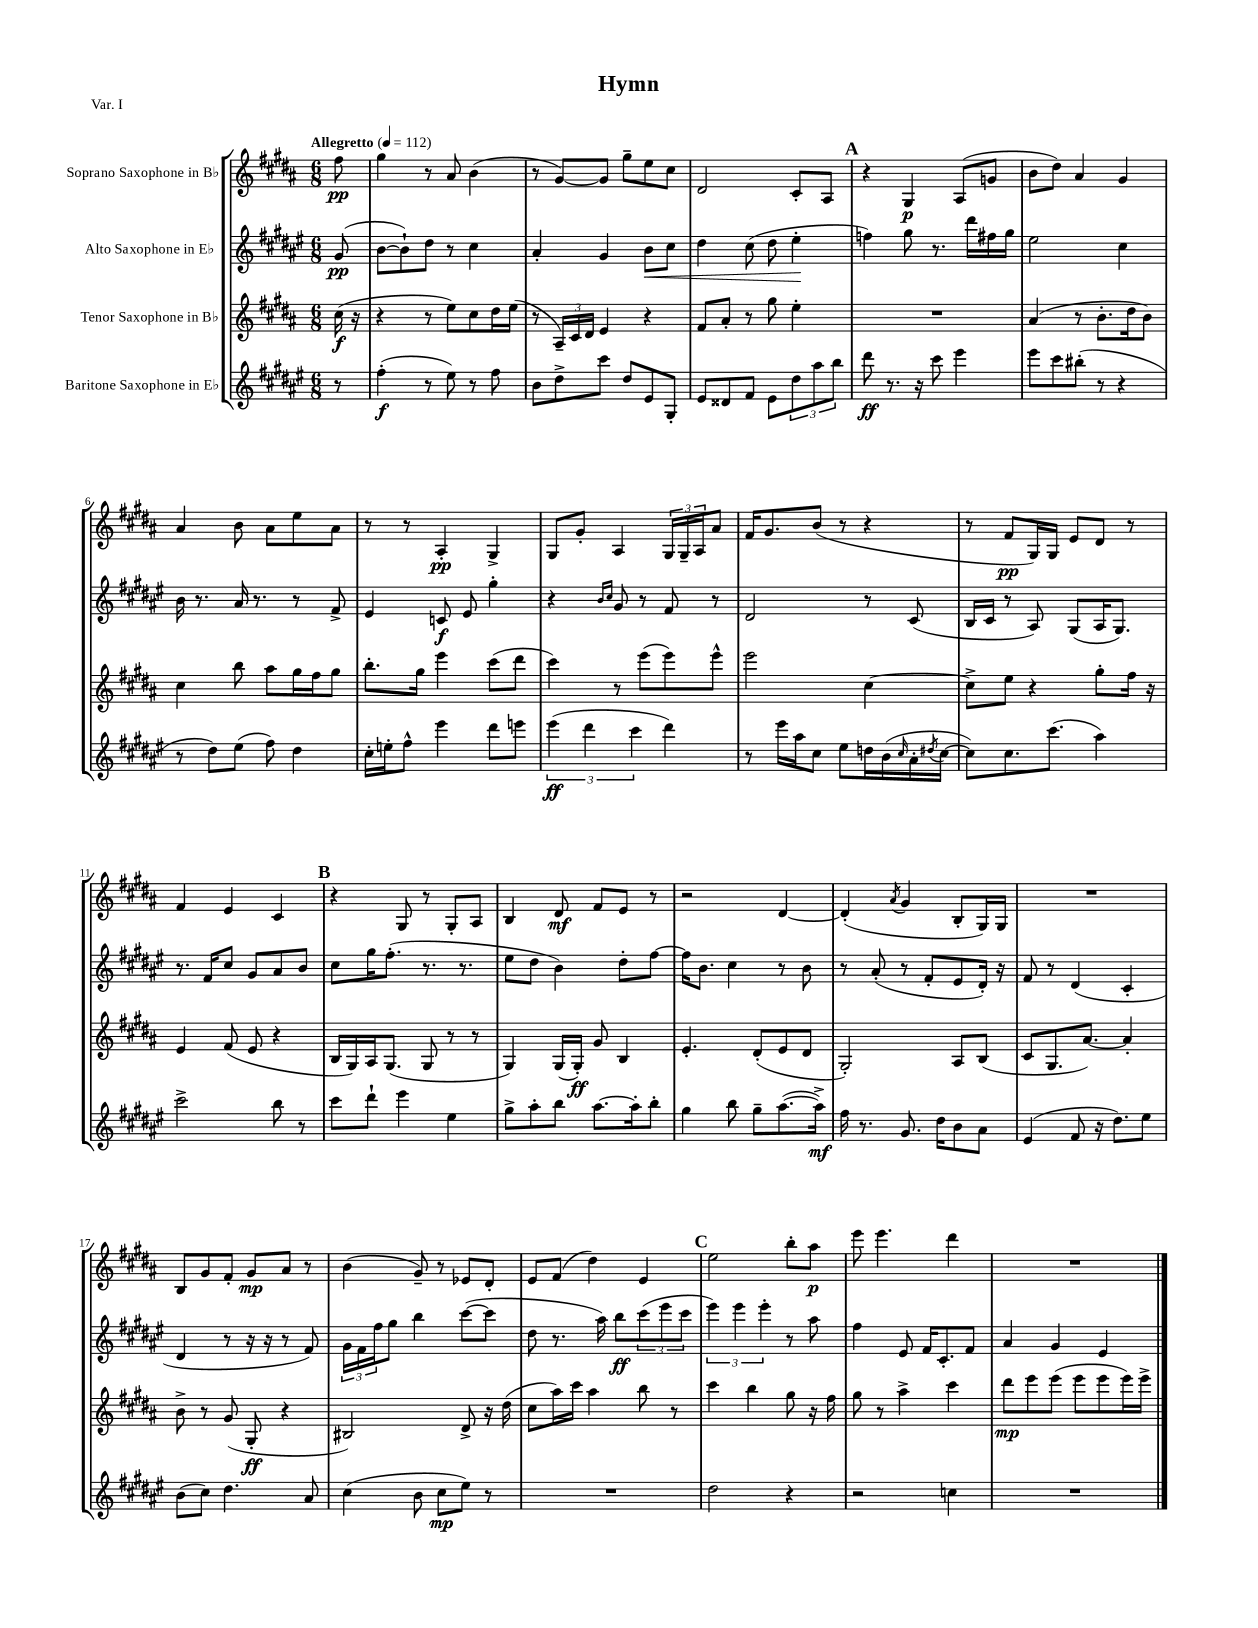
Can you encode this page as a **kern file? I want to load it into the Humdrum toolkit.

**kern	**kern	**kern	**kern
*staff4	*staff3	*staff2	*staff1
*clefG2	*clefG2	*clefG2	*clefG2
*k[f#c#g#d#a#e#]	*k[f#c#g#d#a#]	*k[f#c#g#d#a#e#]	*k[f#c#g#d#a#]
*M6/8	*M6/8	*M6/8	*M6/8
*MM112	*MM112	*MM112	*MM112
8r	(16cc#\	(8g#/	8ff#\
.	16r	.	.
=	=	=	=
(4ff#'\	4r	[8b\L	4gg#\
.	.	8b`\])	.
8r	8r	8dd#\J	8r
8ee#\)	8ee\L)	8r	8a#/
8r	8cc#\	4cc#\	(4b\
8ff#\	16dd#\L	.	.
.	(16ee\JJ	.	.
=	=	=	=
8b\L	8r	4a#'/	8r
8dd#^\	24A#~/LL)	.	[8g#/L)
.	24c#/	.	.
.	24d#/JJ	.	.
8ccc#\J	4e/	4g#/	8g#/]J
8dd#/L	.	.	8gg#~\L
8e#/	4r	8b\L	8ee\
8G#'/J	.	8cc#\J	8cc#\J
=	=	=	=
8e#/L	8f#/L	4dd#\	2d#/
8d##/	8a#'/J	.	.
8f#/J	8r	(8cc#\	.
8e#\L	8gg#\	8dd#\	.
12dd#\	4ee'\	4ee#'\	8c#'/L
12aa#\	.	.	.
.	.	.	8A#/J
12bb\J	.	.	.
=	=	=	=
8ddd#\	2.r	4ff\)	4r
8.r	.	.	.
.	.	8gg#\	4G#/
16r	.	.	.
8ccc#\	.	8.r	.
4eee#\	.	.	(8A#/L
.	.	16ddd#\LL	.
.	.	16ff#\	8g/J
.	.	16gg#\JJ	.
=	=	=	=
8eee#\L	(4a#/	2ee#\	8b\L
8ccc#\	.	.	8dd#\J)
(8bb#'\J	8r	.	4a#/
8r	8.b'\L	.	.
4r	.	4cc#\	4g#/
.	16dd#\k	.	.
.	8b\J)	.	.
=	=	=	=
8r	4cc#\	16b\	4a#/
.	.	8.r	.
8dd#\L)	.	.	.
(8ee#\J	8bb\	16a#/	8b\
.	.	8.r	.
8ff#\)	8aa#\L	.	8a#\L
4dd#\	16gg#\L	8r	8ee\
.	16ff#\J	.	.
.	8gg#\J	8f#^/	8a#\J
=	=	=	=
16cc#'\LL	8.bb'\L	4e#/	8r
16ee'\J	.	.	.
8ff#^^\J	.	.	8r
.	16gg#\Jk	.	.
4eee#\	4eee\	8c/	4A#'/
.	.	8e#/	.
8ddd#\L	(8ccc#\L	4gg#'\	4G#^/
8eee\J	8ddd#\J	.	.
=	=	=	=
(6eee#\	4ccc#\)	4r	8G#/L
.	.	.	8g#'/J
6ddd#\	.	.	.
.	.	16qqb/LL	.
.	.	16qqcc#/JJ	.
.	8r	8g#/	4A#/
6ccc#\	.	.	.
.	(8eee\L	8r	.
4ddd#\)	8eee\)	8f#/	24G#/LL
.	.	.	24G#~/
.	.	.	24A#/J
.	8eee^^\J	8r	8a#/J
=	=	=	=
8r	2eee\	2d#/	16f#/LK
.	.	.	8.g#/
16eee#\LL	.	.	.
16aa#\J	.	.	.
8cc#\J	.	.	(8b/J
8ee#\L	.	.	8r
16dd\L	[4cc#\	8r	4r
(16b\	.	.	.
16qqcc#/	.	.	.
16a#'\	.	(8c#/	.
8qdd#/	.	.	.
[16cc#\JJ	.	.	.
=	=	=	=
8cc#\]L)	8cc#^\]L	16B/LL	8r
.	.	16c#/JJ	.
8.cc#\	8ee\J	8r	8f#/L
.	4r	8A#/)	16G#/L)
(8.ccc#\J	.	.	16G#/JJ
.	.	(8G#/L	8e/L
4aa#\)	8gg#'\L	16A#/K	8d#/J
.	.	8.G#/J)	.
.	16ff#\Jk	.	8r
.	16r	.	.
=	=	=	=
2ccc#^\	4e/	8.r	4f#/
.	.	16f#/LK	.
.	(8f#/	8cc#/J	4e/
.	8e/	8g#/L	.
8bb\	4r	8a#/	4c#/
8r	.	8b/J	.
=	=	=	=
8ccc#\L	16B/LL	8cc#\L	4r
.	16G#/)	.	.
8ddd#`\J	16A#/J	16gg#\K	.
.	(8.G#/J	(8.ff#'\J	.
4eee#\	.	.	8G#/
.	8G#/	8.r	8r
4ee#\	8r	.	8G#'/L
.	.	8.r	.
.	8r	.	8A#/J
=	=	=	=
8gg#^\L	4G#/)	8ee#\L	4B/
8aa#'\	.	8dd#\J	.
8bb\J	(16G#/LL	4b\)	8d#/
.	16G#'/JJ)	.	.
[8.aa#\L	8g#/	.	8f#/L
.	4B/	8dd#'\L	8e/J
16aa#'\]k	.	.	.
8bb'\J	.	[8ff#\J	8r
=	=	=	=
4gg#\	4.e'/	16ff#\]LK	2r
.	.	8.b\J	.
8bb\	.	4cc#\	.
8gg#~\L	(8d#'/L	.	.
([8.aa#\	8e/	8r	[4d#/
.	8d#/J	8b\	.
16aa#^\]Jk)	.	.	.
=	=	=	=
16ff#\	2G#'/)	8r	(4d#'/]
8.r	.	.	.
.	.	(8a#'/	.
.	.	.	8qa#/
8.g#/	.	8r	4g#/
.	.	8f#'/L	.
16dd#\LK	.	.	.
8b\	8A#/L	8e#/	8B'/L
8a#\J	(8B/J	16d#'/Jk)	16G#/L)
.	.	16r	16G#/JJ
=	=	=	=
(4e#/	8c#/L	8f#/	2.r
.	8.G#/	8r	.
8f#/	.	(4d#/	.
.	[8.a#/J)	.	.
16r	.	.	.
8.dd#\L)	.	.	.
.	4a#'/]	4c#'/	.
8ee#\J	.	.	.
=	=	=	=
(8b\L	8b^\	4d#/	8B/L
8cc#\J)	8r	.	8g#/
4.dd#\	(8g#/	8r	8f#'/J
.	8G#'/	16r	8g#/L
.	.	16r	.
.	4r	8r	8a#/J
8a#/	.	8f#/)	8r
=	=	=	=
(4cc#\	2B#/)	24g#\LL	(4b\
.	.	24f#\	.
.	.	24ff#\J	.
.	.	8gg#\J	.
8b\	.	4bb\	8g#~/)
8cc#\L	.	.	8r
8ee#\J)	8d#^/	([8ccc#\L	8e-/L
8r	16r	8ccc#\]J	8d#'/J
.	(16dd#\	.	.
=	=	=	=
2.r	8cc#\L	8dd#\	8e/L
.	16aa#\L)	8.r	(8f#/J
.	16ccc#\JJ	.	.
.	4aa#\	.	4dd#\)
.	.	16aa#\)	.
.	.	8bb\L	.
.	8bb\	(12ccc#\	4e/
.	.	12eee#\	.
.	8r	.	.
.	.	12ccc#\J	.
=	=	=	=
2dd#\	4ccc#\	6eee#\)	2ee\
.	.	6eee#\	.
.	4bb\	.	.
.	.	6eee#'\	.
4r	8gg#\	8r	8bb'\L
.	16r	8aa#\	8aa#\J
.	16ff#\	.	.
=	=	=	=
2r	8gg#\	4ff#\	8eee\
.	8r	.	4.eee\
.	4aa#^\	8e#/	.
.	.	16f#/LK	.
.	.	8.c#'/	.
4cc\	4ccc#\	.	4ddd#\
.	.	8f#/J	.
=	=	=	=
2.r	8ddd#\L	4a#/	2.r
.	8eee\	.	.
.	(8eee\J	4g#/	.
.	8eee\L	.	.
.	8eee\	4e#/	.
.	16eee\L)	.	.
.	16eee^\JJ	.	.
==	==	==	==
*-	*-	*-	*-
